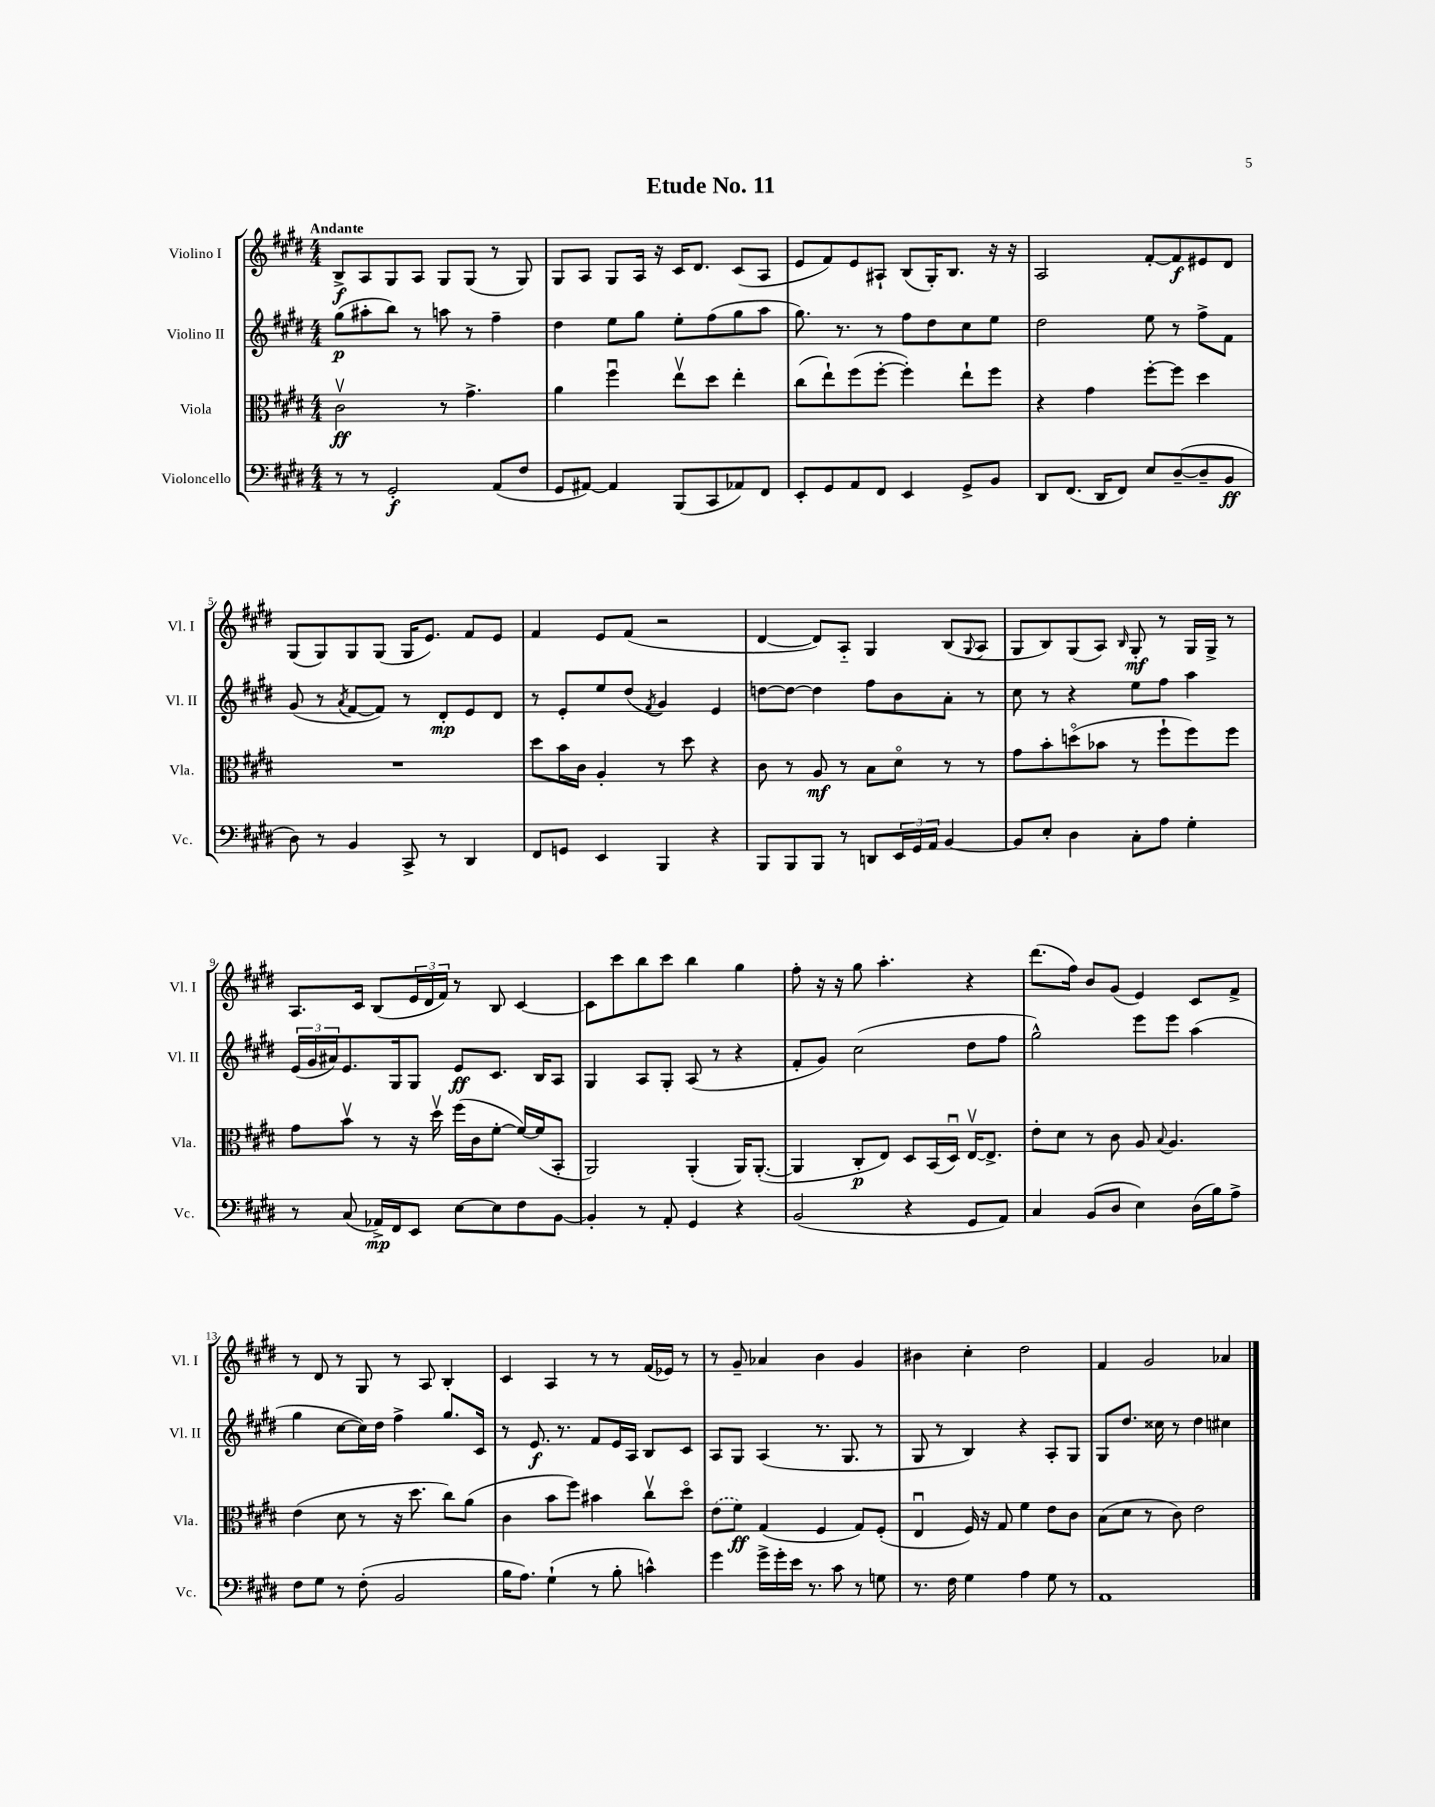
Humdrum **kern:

**kern	**kern	**kern	**kern
*staff4	*staff3	*staff2	*staff1
*clefF4	*clefC3	*clefG2	*clefG2
*k[f#c#g#d#]	*k[f#c#g#d#]	*k[f#c#g#d#]	*k[f#c#g#d#]
*M4/4	*M4/4	*M4/4	*M4/4
8r	2c#v	(8gg#	8B^
8r	.	8aa#'	8A
2GG#'	.	8bb)	8G#
.	.	8r	8A
.	8r	8aa	8G#
.	4.g#^	8r	(8G#
(8AA	.	4ff#~	8r
8F#	.	.	8G#)
=	=	=	=
8GG#	4a	4dd#	8G#
[8AA#)	.	.	8A
4AA#]	4ff#u	8ee	8G#
.	.	8gg#	16A
.	.	.	16r
(8BBB	8eev	8ee'	16c#
.	.	.	8.d#
8CC#	8dd#	(8ff#	.
8AA-)	4ee'	8gg#	(8c#
8FF#	.	8aa	8A
=	=	=	=
8EE'	(8cc#	8.gg#)	8e
8GG#	8ee`)	.	8f#)
.	.	8.r	.
8AA	(8ff#	.	8e
8FF#	[8ff#'	8r	8A#`
4EE	4ff#'])	8ff#	(8B
.	.	8dd#	16G#')
.	.	.	8.B
8GG#^	8ee`	8cc#	.
8BB	8ff#	8ee	16r
.	.	.	16r
=	=	=	=
8DD#	4r	2dd#	2A
(8.FF#	.	.	.
.	4g#	.	.
16DD#	.	.	.
8FF#)	.	.	.
8E	[8ff#'	8ee	[8f#'
([8D#~	8ff#]	8r	8f#]
8D#~]	4dd#	8ff#^	8e#
8BB	.	8f#	8d#
=	=	=	=
8D#)	1r	(8g#	(8G#
8r	.	8r	8G#)
.	.	8qa	.
4BB	.	[8f#	8G#
.	.	8f#])	(8G#
8CC#^	.	8r	16G#
.	.	.	8.e)
8r	.	8d#'	.
4DD#	.	8e	8f#
.	.	8d#	8e
=	=	=	=
8FF#	8dd#	8r	4f#
8GG	16b	8e'	.
.	16c#	.	.
4EE	4A'	8ee	8e
.	.	(8dd#	(8f#
.	.	8qf#	.
4BBB	8r	4g#)	2r
.	8dd#	.	.
4r	4r	4e	.
=	=	=	=
8BBB	8c#	[8dd	[4d#
8BBB	8r	8dd_	.
8BBB	8A	4dd]	8d#])
8r	8r	.	8A'~
8DD	8B	8ff#	4G#
24EE	8d#o	8b	.
24GG#	.	.	.
24AA	.	.	.
[4BB	8r	8a'	(8B
.	.	.	8qqG#
.	8r	8r	8A
=	=	=	=
8BB]	8g#	8cc#	8G#
8E'	8b'	8r	8B)
4D#	(8ddo	4r	(8G#
.	8b-	.	8A)
.	.	.	16qqB
8C#'	8r	8ee	8G#'
8A	8ff#`	8ff#	8r
4G#'	8ff#)	4aa	16G#
.	.	.	16G#^
.	8ff#	.	8r
=	=	=	=
8r	8g#	(24e	8.A
.	.	24g#	.
.	.	24a#)	.
(8C#	8bv	8.e	.
.	.	.	16c#
16AA-^)	8r	.	(8B
16FF#	.	16G#	.
8EE	16r	8G#	24e
.	.	.	24d#
.	16dd#v	.	.
.	.	.	24f#)
[8E	(16ff#	8e	8r
.	16c#	.	.
8E]	[8f#'	8.c#	8B
8F#	16f#_)	.	[4c#
.	(16f#]	16B	.
[8BB	8BB'	8A	.
=	=	=	=
4BB']	2AA)	4G#	8c#]
.	.	.	8ccc#
8r	.	8A	8bb
8AA'	.	8G#'	8ccc#
4GG#	(4AA'	(8A	4bb
.	.	8r	.
4r	16AA)	4r	4gg#
.	([8.AA'	.	.
=	=	=	=
(2BB	4AA]	8f#'	8ff#'
.	.	8g#)	16r
.	.	.	16r
.	8C#'	(2cc#	8gg#
.	8E)	.	4.aa'
4r	8D#	.	.
.	(16BB	.	.
.	16D#u)	.	.
8GG#	[16Ev	8dd#	4r
.	8.E^]	.	.
8AA)	.	8ff#	.
=	=	=	=
4C#	8e'	2gg#^^)	(8.ddd#
.	8d#	.	.
.	.	.	16ff#)
(8BB	8r	.	8b
8D#	8c#	.	(8g#
4E)	8A	8eee	4e)
.	8qqB	.	.
.	4.A	8eee	.
(16D#	.	(4aa	8c#
16B)	.	.	.
8A^	.	.	8f#^
=	=	=	=
8F#	(4e	4gg#	8r
8G#	.	.	8d#
8r	8d#	[8cc#	8r
(8F#'	8r	16cc#])	8G#
.	.	16dd#	.
2BB	16r	4ff#^	8r
.	8.dd#	.	.
.	.	.	8A
.	8cc#)	8.gg#	4B'
.	(8a	.	.
.	.	16c#	.
=	=	=	=
16B	4c#	8r	4c#
8.A)	.	.	.
.	.	8.e	.
(4G#`	8b	.	4A
.	.	8.r	.
.	8ff#)	.	.
8r	4b#	8f#	8r
8B'	.	16e	8r
.	.	16A	.
4c^^)	8cc#v	8B	(16f#
.	.	.	16e-)
.	8dd#o	8c#	8r
=	=	=	=
4g#	(8e	8A	8r
.	8f#)	8G#	8g#~
16g#^	(4G#	(4A	4a-
16g#'	.	.	.
16e	.	.	.
8.r	.	.	.
.	4F#	8.r	4b
8c#	.	.	.
.	.	8.G#	.
8r	8G#)	.	4g#
8G	(8F#'	8r	.
=	=	=	=
8.r	4Eu	8G#	4b#
.	.	8r	.
16F#	.	.	.
4G#	16F#)	4B)	4cc#'
.	16r	.	.
.	8G#	.	.
4A	4f#	4r	2dd#
8G#	8e	8A'	.
8r	8c#	8G#	.
=	=	=	=
1AA	(8B	8G#	4f#
.	8d#	8.dd#	.
.	8r	.	2g#
.	.	16cc##	.
.	8c#)	8r	.
.	2e	4dd#	.
.	.	4cc#	4a-
==	==	==	==
*-	*-	*-	*-
